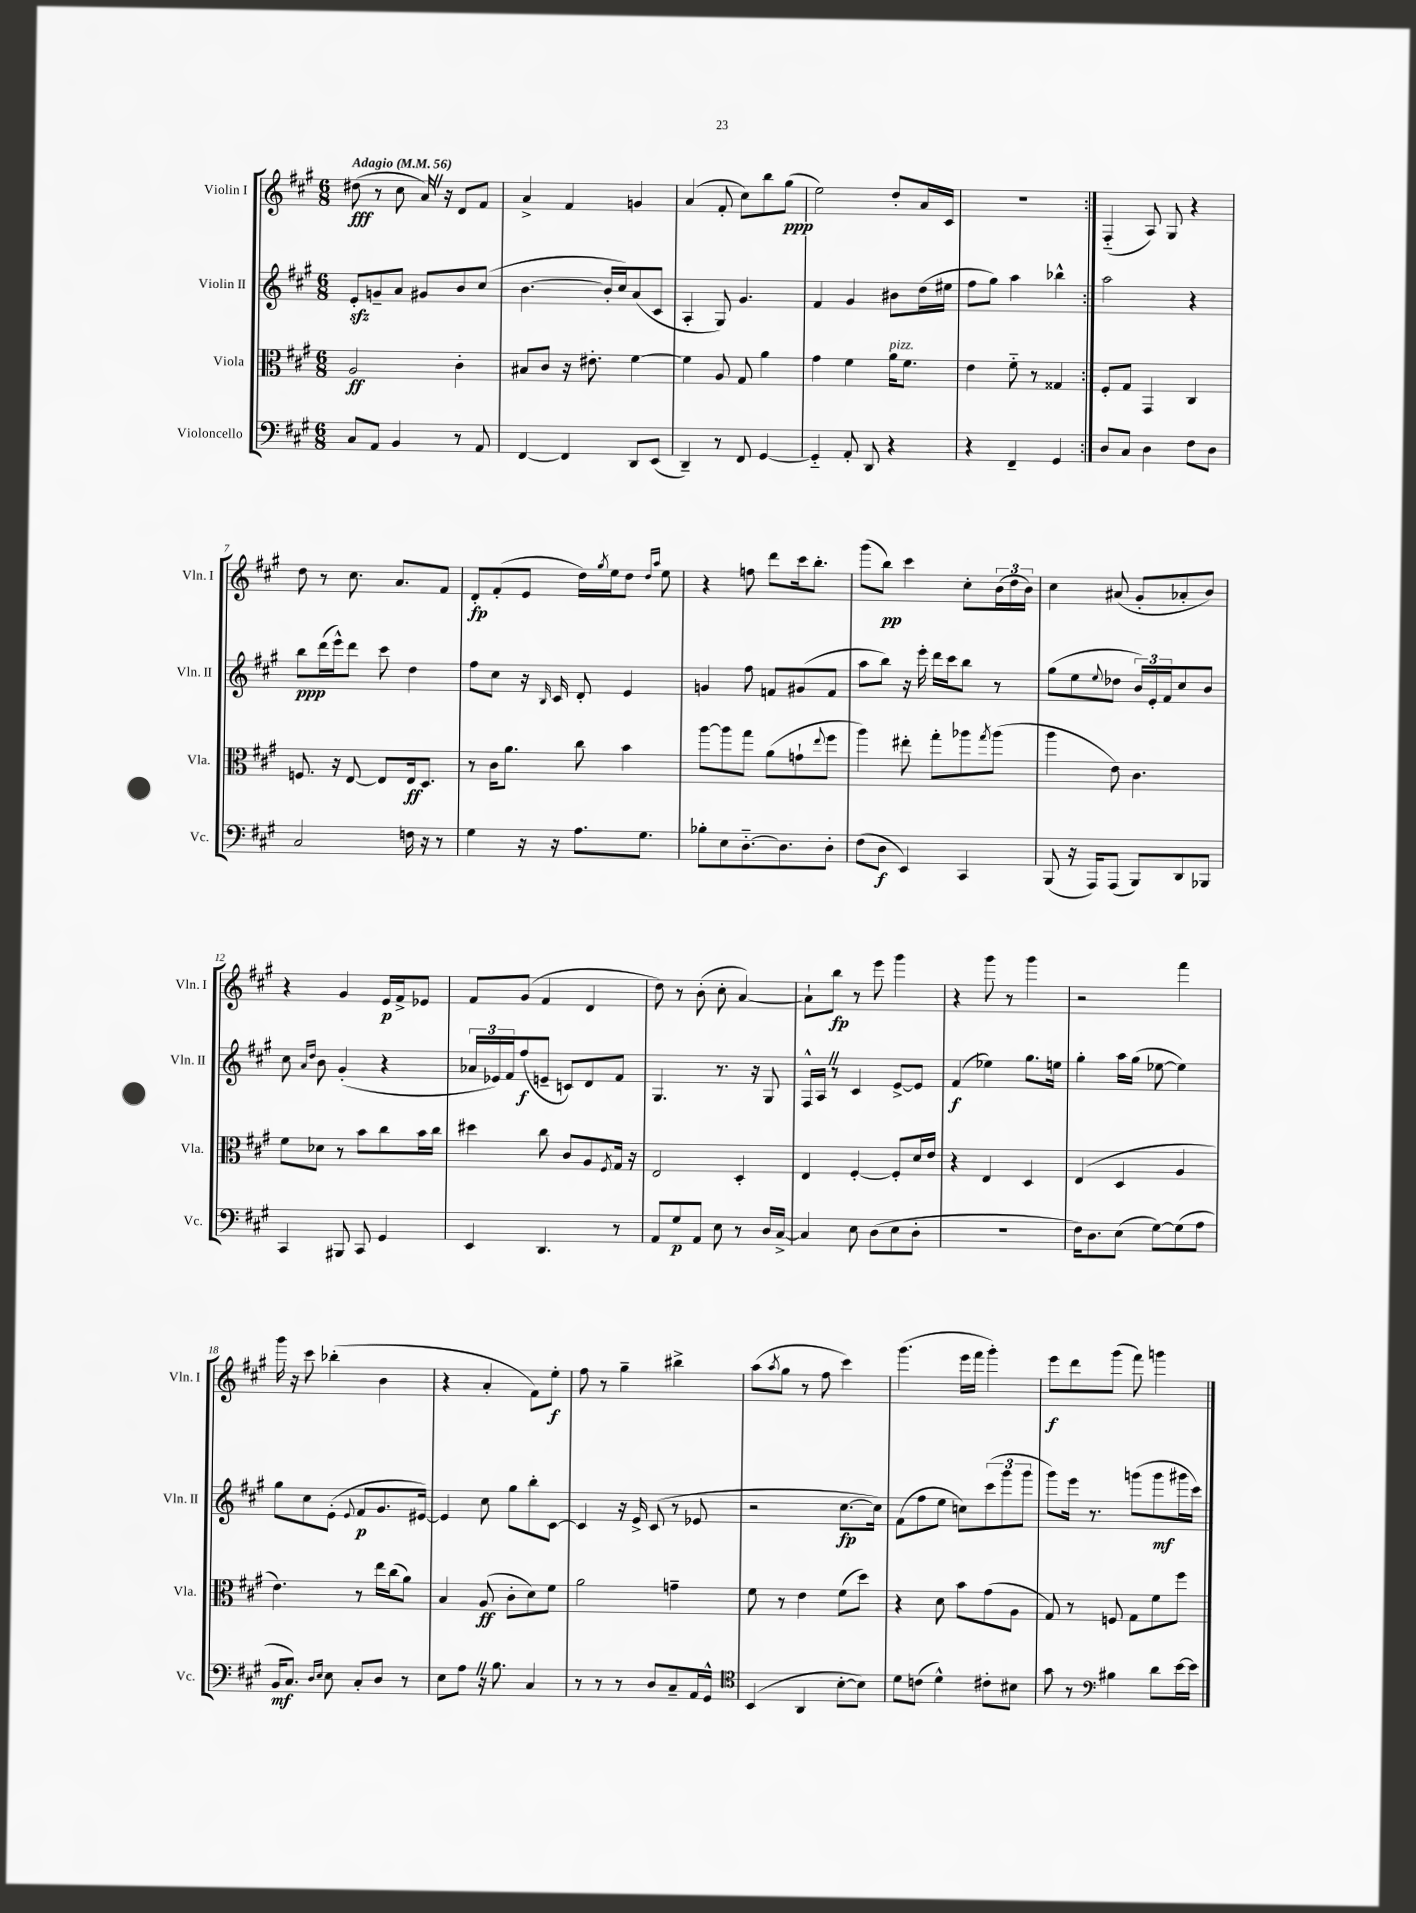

**kern	**kern	**kern	**kern
*staff4	*staff3	*staff2	*staff1
*clefF4	*clefC3	*clefG2	*clefG2
*k[f#c#g#]	*k[f#c#g#]	*k[f#c#g#]	*k[f#c#g#]
*M6/8	*M6/8	*M6/8	*M6/8
*MM56	*MM56	*MM56	*MM56
8C#/L	2A/	8e'/L	(8dd#\
8AA/J	.	8g~/	8r
4BB/	.	8a/J	8cc#\
.	.	8g#/L	16a/)
.	.	.	16r
8r	4c#'\	8b/	8d/L
8AA/	.	(8cc#/J	8f#/J
=	=	=	=
[4FF#/	8B#/L	[4.b\	4a^/
.	8c#/J	.	.
4FF#/]	16r	.	4f#/
.	8.e#'\	.	.
.	.	16b'/]LL	.
.	.	16cc#/J)	.
8DD/L	[4f#\	(8a/	4g/
(8EE/J	.	8c#/J	.
=	=	=	=
4DD~/)	4f#\]	4A'/	(4a/
8r	8A/	8G#/)	8f#'/
8FF#/	8G#/	4.g#/	8cc#\L)
[4GG#/	4a\	.	8bb\
.	.	.	(8gg#\J
=	=	=	=
4GG#'~/]	4g#\	4f#/	2ee\)
8AA'/	4f#\	4g#/	.
8DD/	.	.	.
4r	16a\LK	8b#\L	8dd'/L
.	8.f#\J	.	.
.	.	(16dd\L	16a/L
.	.	16ee#\JJ	16c#/JJ
=	=	=	=
4r	4e\	8ff#\L	2.r
.	.	8gg#\J)	.
4FF#~/	8f#'~\	4aa\	.
.	8r	.	.
4GG#/	4G##/	4bb-^^\	.
=:|!	=:|!	=:|!	=:|!
8D/L	8F#'/L	2aa\	(4F#'~/
8C#/J	8G#/J	.	.
4D\	4GG#/	.	8A/)
.	.	.	8G#/
8F#\L	4C#/	4r	4r
8D\J	.	.	.
=	=	=	=
2C#/	8.F/	8bb\L	8dd\
.	.	(16ddd\L	8r
.	16r	16eee^^\J)	.
.	[8E/	8ddd\J	8.cc#\
.	8E/]L	8ccc#\	.
.	.	.	8.a/L
16F\	16E/k	4dd\	.
16r	8.D/J	.	.
8r	.	.	8f#/J
=	=	=	=
4G#\	8r	8ff#\L	8d'/L
.	16c#\LK	8cc#\J	(8f#'/
.	8.a\J	.	.
16r	.	16r	8e/J
.	.	16qqB/	.
16r	.	16c#/	.
8.A\L	8cc#\	8d'/	16dd\LL)
.	.	.	8qgg#/
.	.	.	16ee\J
.	4b\	4e/	8dd\J
8.G#\J	.	.	.
.	.	.	16qqdd/LL
.	.	.	16qqaa/JJ
.	.	.	8ee\
=	=	=	=
8B-'\L	[8aa\L	4g/	4r
8E\	8aa\]	.	.
[8.D'~\	8gg#\J	8ff#\	8ff\
.	(8a\L	8f/L	8ddd\L
8.D\]	.	.	.
.	8g`\	(8g#/	16ccc#\k
.	.	.	8.bb'\J
.	8qqee/	.	.
8D'\J	8ff#\J	8f/J	.
=	=	=	=
(8F#\L	4aa\)	8aa\L	(8ggg#\L
8D\J	.	8bb\J)	8bb\J)
4EE/)	8ee#'\	16r	4ccc#\
.	.	16eee'\	.
.	8gg#'\L	16ddd\LL	.
.	.	16ccc#\J	.
4CC#/	8aa-\	8bb\J	8cc#'\L
.	8qgg#/	.	.
.	(8aa-\J	8r	(24b\L
.	.	.	24dd\
.	.	.	24b\JJ)
=	=	=	=
(8BBB/	4aa\	(8gg#\L	4cc#\
16r	.	8ee\	.
16AAA/LK)	.	.	.
.	.	8qqee/	.
(8AAA/J	8e\)	8dd-\J	(8a#/
8BBB/L)	4.c#\	24b/LL)	8g#'/L
.	.	24e'/	.
.	.	24f#/J	.
8DD/	.	8cc#/	8a-'/
8BBB-/J	.	8b/J	8b/J)
=	=	=	=
4CC#/	8f#\L	8cc#\	4r
.	.	16qqa/LL	.
.	.	16qqdd/JJ	.
.	8d-\J	8b\	.
8BBB#/	8r	(4g#'/	4g#/
8CC#/	8b\L	.	.
4GG#/	8cc#\	4r	16e/LL
.	.	.	16f#^/J
.	16b\L	.	8e-/J
.	16cc#\JJ	.	.
=	=	=	=
4EE/	4dd#\	24a-/LL	8f#/L
.	.	24e-/)	.
.	.	24f#/J	.
.	.	(8ff#/	(8g#/J
4.DD/	8cc#\	8e~/J	4f#/
.	8c#/L	8c/L)	.
.	8A/	8d/	4d/
.	8qF#/	.	.
8r	16G#/Jk	8f#/J	.
.	16r	.	.
=	=	=	=
8AA/L	2E/	4.G#/	8dd\)
8G#/	.	.	8r
8AA/J	.	.	(8b'\
8E\	.	8.r	8cc#'\
8r	4D'/	.	[4a/)
.	.	16r	.
16D/LL	.	8G#/	.
[16C#^/JJ	.	.	.
=	=	=	=
4C#/]	4E/	16F#^^/LL	8a`\]L
.	.	16A/JJ	.
.	.	8r	8bb\J
8E\	[4F#'/	4c#/	8r
(8D\L	.	.	8eee\
8E\	8F#'/]L	[8e^/L	4ggg#\
8D'\J	16d/L	8e/]J	.
.	16e/JJ	.	.
=	=	=	=
2.r	4r	(4f#/	4r
.	4E/	4ee-\)	8ggg#\
.	.	.	8r
.	4D/	8.gg#\L	4ggg#\
.	.	16ee\Jk	.
=	=	=	=
16F#\LK)	(4E/	4gg#'\	2r
8.D\	.	.	.
(8E\J	4D/	16aa\LL	.
.	.	(16gg#\JJ	.
[8G#\L)	.	[8ee-\	.
(8G#\]	4A/	4ee-\])	4fff#\
8A\J	.	.	.
=	=	=	=
16BB/LK	4.e\)	8gg#\L	16ggg#\
8.C#/J)	.	.	16r
.	.	8cc#\	8ccc#\
16qqD/LL	.	.	.
16qqE/JJ	.	.	.
8E\	.	(8e'\J	(4bb-'\
.	.	8qqe/	.
8C#'/L	8r	8f#/L	.
8D/J	16ee\LL	8.g#/	4b\
.	(16cc#\J	.	.
8r	8a\J)	.	.
.	.	[16e#/Jk)	.
=	=	=	=
8E\L	4B/	4e#/]	4r
8A\J	.	.	.
16r	(8A/	8cc#\	4a'/
8.B\	.	.	.
.	8c#'\L	8gg#\L	.
4C#/	8d\)	8bb'\	8f#\L)
.	8f#\J	[8c#\J	8ee'\J
=	=	=	=
8r	2a\	4c#/]	8ff#\
8r	.	.	8r
8r	.	16r	4gg#~\
.	.	16e^/	.
8D/L	.	(8c#/	.
8C#~/	4g~\	8r	4bb#^\
16AA/L	.	8e-/	.
16GG#^^/JJ	.	.	.
=	=	=	=
*clefC4	*	*	*
(4BB/	8f#\	2r	(8aa\L
.	.	.	8qaa/
.	8r	.	8gg#\J
4AA/	4e\	.	8r
.	.	.	8ff#\
[8B'\L	(8f#\L	[8.cc#\L	4ccc#\)
8B\]J)	8dd\J)	.	.
.	.	16cc#\]Jk)	.
=	=	=	=
8d\L	4r	(8f#\L	(4.ggg#\
(8c\J	.	8ff#\	.
4d^^\)	8d\	8ee\J	.
.	8b\L	8cc\L)	16eee\LL
.	.	.	16fff#\JJ
8c#'\L	(8g#\	(12ccc#\	4ggg#'\)
.	.	12ggg#\	.
8B#\J	8A\J	.	.
.	.	12ggg#\J	.
=	=	=	=
8g#\	8G#/)	8ggg#\L)	8eee\L
8r	8r	16eee\Jk	8ddd\
.	.	8.r	.
*clefF4	*	*	*
4B#\	8F/	.	(8ggg#\J
.	8G#\L	(8ggg\L	8fff#\)
8d\L	8f#\	8ggg\	4ggg\
[16e\L	8ff#\J	16ggg#\L	.
16e\]JJ	.	16ccc#\JJ)	.
==	==	==	==
*-	*-	*-	*-
